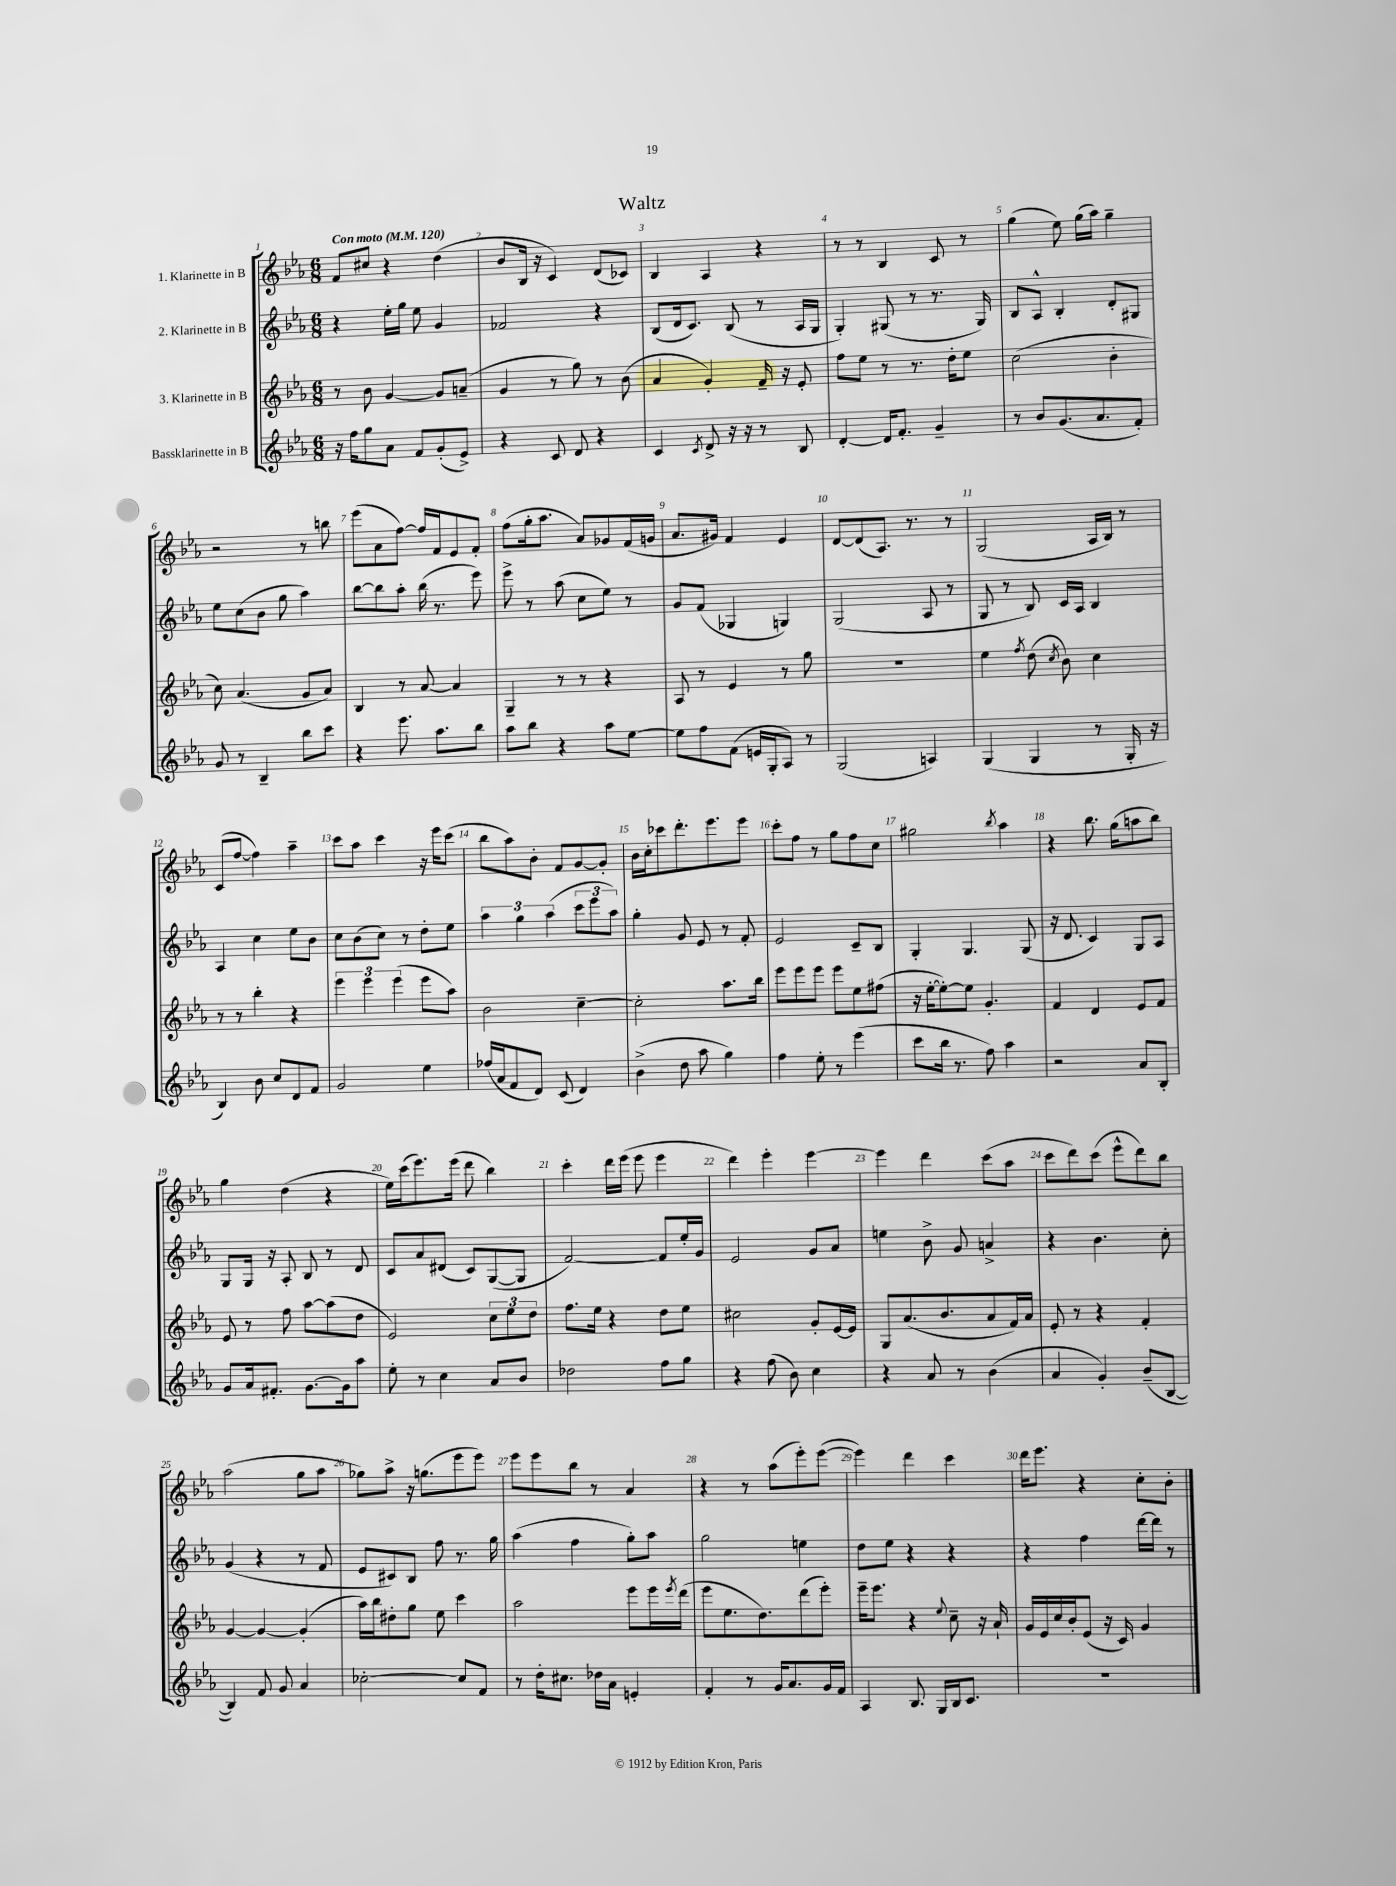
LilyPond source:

\header { title = "Waltz" }
<<
\new StaffGroup <<
\new Staff = "s0" \with { instrumentName = "1. Klarinette in B" } {
    \clef treble \key ees \major \numericTimeSignature \time 6/8 \tempo "Con moto" 4 = 120
    f'8 cis''8 r4 d''4( |
    bes'8 bes16 r16 c'4) d'8( ces'8) |
    bes4 aes4 r4 |
    r8 r8 bes4 c'8 r8 |
    g''4( ees''8) g''16( aes''16) g''4-- |
    r2 r8 b''8 |
    ees'''8( aes'8 f''8~) f''16 f'16 ees'8 f'8-. |
    f''8( g''16-. aes''8. aes'8) ges'8 f'16( g'16 |
    aes'8. gis'16) f'4 ees'4 |
    d'8~ d'8( aes8.) r8. r8 |
    g2( aes16 bes16) r8 |
    c'8( f''8~ f''4) aes''4-- |
    c'''8 aes''8 c'''4 r16 ees'''16 c'''8( |
    bes''8 aes''8) bes'8-. f'8 g'8~ g'8-. |
    bes'16 c''16-. ces'''8 d'''8.-. ees'''8. ees'''8 |
    c'''8-. f''8 r8 g''8 f''8 c''8 |
    gis''2 \acciaccatura { bes''8 } aes''4 |
    r4 bes''8. g''16( a''8 bes''8) |
    g''4 d''4( r4 |
    ees''16) c'''16( ees'''8.) ees'''16( d'''8 bes''4) |
    c'''4-. d'''16 ees'''16( ees'''8 ees'''4 |
    d'''4) ees'''4-. ees'''4~ |
    ees'''4 d'''4 c'''8( aes''8 |
    c'''8 d'''8) c'''8( ees'''8-^ d'''8) bes''8 |
    aes''2( g''8 aes''8 |
    ges''8) aes''8-> r16 g''8.( ees'''8 ees'''8) |
    ees'''8 ees'''8 bes''8 r8 aes'4 |
    r4 r8 aes''8( ees'''8-.) ees'''8~( |
    ees'''4) d'''4 c'''4 |
    d'''16 ees'''8. r4 c''8-. bes'8-. \bar "|." |
}
\new Staff = "s1" \with { instrumentName = "2. Klarinette in B" } {
    \clef treble \key ees \major \numericTimeSignature \time 6/8
    r4 ees''16-. g''16 ees''8 g'4 |
    fes'2 r4 |
    bes8( d'16 c'8.) bes8( r8 aes16 g16 |
    g4-.) gis8( r8 r8. gis16) |
    bes8 aes8-^ bes4-. d'8-. gis8 |
    ees''8 c''8( bes'8 g''8 aes''4) |
    bes''8~ bes''8 aes''8-. bes''16( r8. ees'''8) |
    ees'''8-> r8 aes''8( c''8 ees''8) r8 |
    g'8 f'8( ges4 g4) |
    g2( aes8 r8 |
    g8 r8 bes8) c'16 aes16 bes4 |
    aes4 c''4 ees''8 bes'8 |
    c''8 bes'8( c''8) r8 d''8-. ees''8 |
    \tuplet 3/2 { aes''4 g''4 aes''4( } \tuplet 3/2 { c'''8 ees'''8 aes''8) } |
    g''4-. g'8 ees'8 r8 f'8-. |
    ees'2 c'8-- bes8 |
    g4-. g4. g8( |
    r16 d'8. c'4) g8 aes8 |
    g8 g16 r16 aes8-. bes8 r8 d'8 |
    c'8 aes'8 dis'8( c'8) g8~( g8 |
    f'2~) f'8 ees''16-. g'16 |
    ees'2 g'8 aes'8 |
    e''4 bes'8-> g'8 a'4-> |
    r4 bes'4. c''8-. |
    g'4( r4 r8 f'8 |
    ees'8 cis'8) bes8 f''8 r8. g''16 |
    aes''4( f''4 g''8-.) aes''8 |
    g''2 e''4 |
    d''8 ees''8 r4 r4 |
    r4 f''4 d'''16~ d'''16 r8 \bar "|." |
}
\new Staff = "s2" \with { instrumentName = "3. Klarinette in B" } {
    \clef treble \key ees \major \numericTimeSignature \time 6/8
    r8 bes'8 g'4~ g'8 a'8--( |
    g'4 r8 g''8) r8 bes'8( |
    aes'4 g'4-.) f'16-- r16 ees'8-. |
    f''8 ees''8 r8 r8. d''16-. ees''8 |
    c''2( bes'4-. |
    c''8) aes'4.( g'8 aes'8) |
    bes4 r8 aes'8~ aes'4 |
    g4-- r8 r8 r4 |
    aes8 r8 ees'4 r8 g''8 |
    R2. |
    ees''4 \acciaccatura { f''8 } d''8( \acciaccatura { c''8 } bes'8) c''4 |
    r8 r8 bes''4-. r4 |
    \tuplet 3/2 { ees'''4 ees'''4 ees'''4( } ees'''8 aes''8) |
    bes'2 c''4~-- |
    c''2-. aes''8. bes''16 |
    ees'''8 ees'''8 ees'''8 ees'''8 ees''8 fis''8( |
    r16 ees''16~-. ees''8~-.) ees''8 g'4.-. |
    f'4 d'4 ees'8 f'8 |
    ees'8 r8 f''8 aes''8~ aes''8( d''8 |
    ees'2) \tuplet 3/2 { c''8 ees''8 d''8 } |
    f''8. ees''16 r4 d''8 ees''8 |
    cis''2 g'8-. ees'16~ ees'16 |
    g8 aes'8.( bes'8. aes'8 f'16) aes'16 |
    ees'8-. r8 r4 f'4-. |
    g'4~ g'4~ g'4-.( |
    aes''16) bes''16 dis''8-. g''8 ees''8 c'''4 |
    aes''2 ees'''8 ees'''16 \acciaccatura { ees'''8 } d'''16( |
    ees'''8 ees''8. d''8.) d'''8( ees'''8-.) |
    ees'''16-- ees'''8. r4 \appoggiatura { ees''8 } c''8-- r16 aes'16-! |
    g'16 ees'16 c''16 bes'16-. ees'8( r16 c'16) g'4 \bar "|." |
}
\new Staff = "s3" \with { instrumentName = "Bassklarinette in B" } {
    \clef treble \key ees \major \numericTimeSignature \time 6/8
    r16 f''16 g''8 aes'8 f'8 g'8-.( ees'8->) |
    r4 c'8 d'8 r4 |
    c'4 \acciaccatura { c'8 } d'8-> r16 r16 r8 bes8 |
    d'4~-. d'16 f'8.-. g'4-- |
    r8 bes'8 g'8.( aes'8. f'8-.) |
    g'8 r8 bes4-- bes''8 c'''8 |
    r4 ees'''8. aes''8. bes''8 |
    aes''8 bes''8 r4 aes''8 ees''8~ |
    ees''8 f''8 f'8( e'16 g16-. aes8) r8 |
    g2( a4) |
    g4( g4 r8 g16-. r16 |
    bes4) bes'8 c''8 d'8 f'8 |
    g'2 ees''4 |
    fes''16( aes'16 f'8 d'8) c'8( d'4) |
    bes'4->( d''8 aes''8 g''4) |
    f''4 ees''8-. r8 ees'''4( |
    c'''8 bes''16 r8. f''8) aes''4 |
    r2 aes'8 bes8-. |
    g'8 aes'16 fis'8.-. g'8.~ g'16 aes''8 |
    ees''8-. r8 c''4 aes'8 bes'8 |
    des''2 f''8 g''8 |
    r4 f''8( bes'8) c''4 |
    r4 aes'8 r8 bes'4( |
    aes'4 g'4-.) bes'8--( bes8~ |
    bes4) f'8 g'8 aes'4 |
    ces''2~-. ces''8 f'8 |
    r8 d''16-. cis''8. des''16 aes'16 e'4-. |
    f'4-. r8 g'16 aes'8. g'16 f'16 |
    aes4 bes8. g16 bes16 c'8. |
    R2. \bar "|." |
}
>>
>>
\layout { \context { \Score \override BarNumber.break-visibility = ##(#f #t #t) barNumberVisibility = #all-bar-numbers-visible } }
